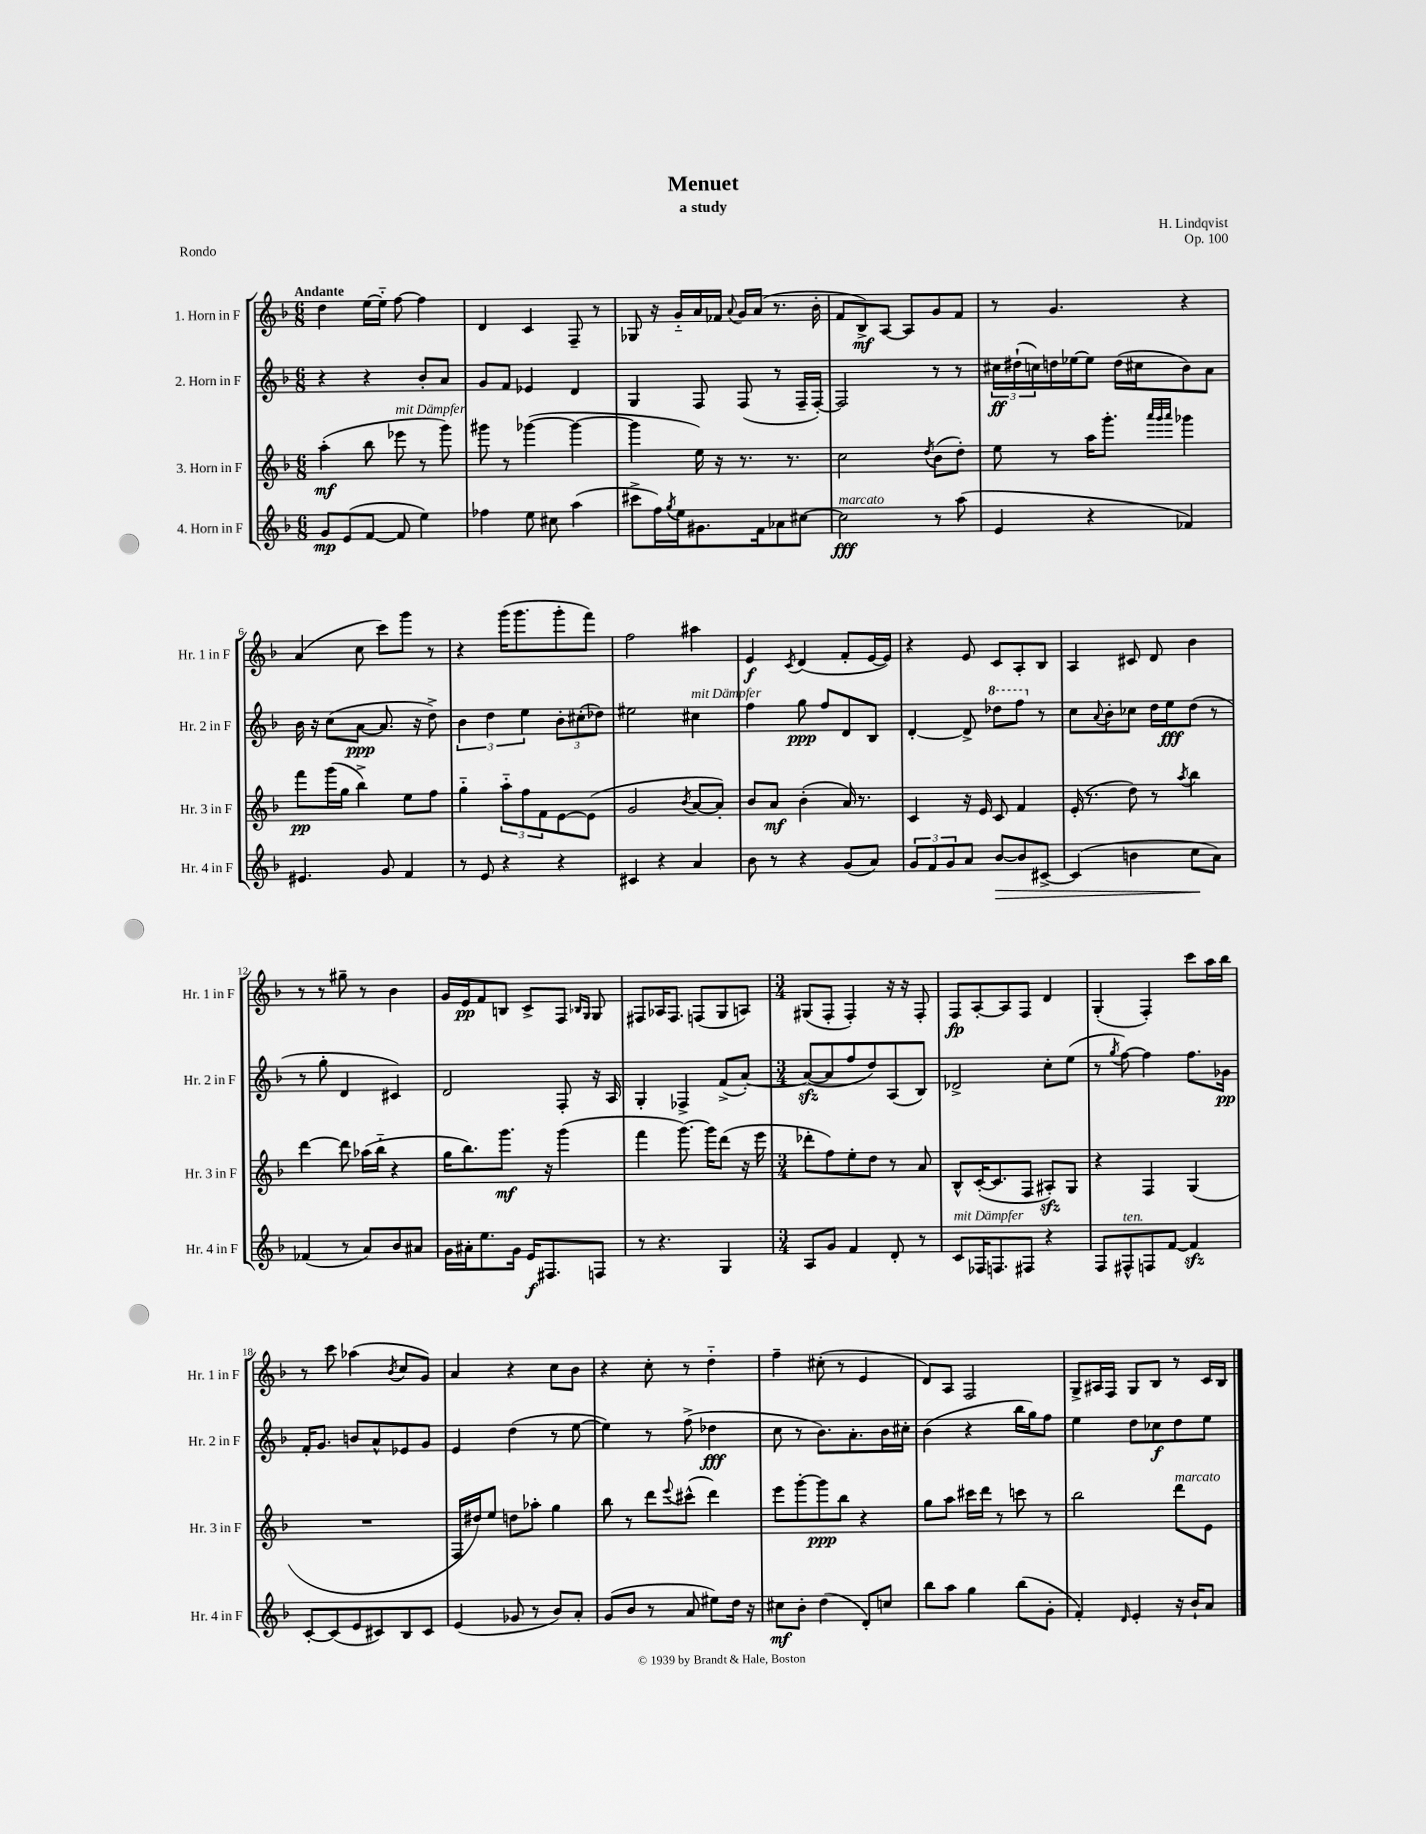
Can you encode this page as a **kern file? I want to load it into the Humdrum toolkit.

**kern	**dynam	**kern	**dynam	**kern	**dynam	**kern	**dynam
*part4	*part4	*part3	*part3	*part2	*part2	*part1	*part1
*staff4	*staff4	*staff3	*staff3	*staff2	*staff2	*staff1	*staff1
*I"4. Horn in F	*	*I"3. Horn in F	*	*I"2. Horn in F	*	*I"1. Horn in F	*
*I'Hr. 4 in F	*	*I'Hr. 3 in F	*	*I'Hr. 2 in F	*	*I'Hr. 1 in F	*
*clefG2	*	*clefG2	*	*clefG2	*	*clefG2	*
*k[b-]	*	*k[b-]	*	*k[b-]	*	*k[b-]	*
*M6/8	*	*M6/8	*	*M6/8	*	*M6/8	*
=1	=1	=1	=1	=1	=1	=1	=1
!	!	!	!	!	!	!LO:TX:a:B:t=Andante	!
8g/L	mp	(4aa'\	mf	4r	.	4dd\	.
(8e/	.	.	.	.	.	.	.
[8f/J	.	8bb-\	.	4r	.	[16ee\LL	.
.	.	.	.	.	.	16ee\JJ]	.
!	!	!LO:TX:a:i:t=mit Dämpfer	!	!	!	!	!
8f/]	.	8eee-X\	.	.	.	[8ff\	.
4ee\)	.	8r	.	8b-'/L	.	4ff\]	.
.	.	8ggg\)	.	8a/J	.	.	.
=2	=2	=2	=2	=2	=2	=2	=2
4ff-X\	.	8ggg#X\	.	8g/L	.	4d/	.
.	.	8r	.	8f/J	.	.	.
8ee\	.	([4ggg-X\	.	4e-X/	.	4c/	.
8cc#X\	.	.	.	.	.	.	.
(4aa\	.	4ggg-\_	.	4d/	.	8F~/	.
.	.	.	.	.	.	8r	.
=3	=3	=3	=3	=3	=3	=3	=3
8ccc#X^\L	.	4ggg-\]	.	4G/	.	8G-X/	.
16ff\L)	.	.	.	.	.	16r	.
8qgg/	.	.	.	.	.	.	.
16ee\J	.	.	.	.	.	16g/LL	.
8.g#X\	.	16ee\)	.	8F/	.	16a/	.
.	.	16r	.	.	.	16f-X/JJ	.
.	.	.	.	.	.	8qqa/	.
.	.	8.r	.	(8F/	.	16g/LL	.
16f\k	.	.	.	.	.	(16a/JJ	.
8a-X\	.	.	.	8r	.	8.r	.
.	.	8.r	.	.	.	.	.
[8cc#X\J	.	.	.	16F~/LL	.	.	.
.	.	.	.	[16F'/JJ)	.	16b-'\	.
=4	=4	=4	=4	=4	=4	=4	=4
!LO:TX:a:i:t=marcato	!	!	!	!	!	!	!
2cc#\]	fff	2cc\	.	2F/]	.	8f/L	.
.	.	.	.	.	.	8B-^/)	mf
.	.	.	.	.	.	[8A/J	.
.	.	.	.	.	.	8A/L]	.
.	.	8qdd/	.	.	.	.	.
8r	.	(8b-\L	.	8r	.	8g/	.
(8aa\	.	8dd'\J)	.	8r	.	8f/J	.
=5	=5	=5	=5	=5	=5	=5	=5
4e/	.	8ee\	.	24cc#X\LL	ff	8r	.
.	.	.	.	(24dd#X`\	.	.	.
.	.	.	.	24ccn\)	.	.	.
.	.	8r	.	16ddn\	.	4.g/	.
.	.	.	.	[16ee-X\J	.	.	.
4r	.	16aa\KL	.	8ee-\J]	.	.	.
.	.	8.ggg'\J	.	.	.	.	.
.	.	.	.	(16dd\LL	.	.	.
.	.	.	.	16cc#X\J	.	.	.
.	.	32qqaaa/LLL	.	.	.	.	.
.	.	32qqggg/	.	.	.	.	.
.	.	32qqaaa/JJJ	.	.	.	.	.
4f-X/)	.	4ggg-X\	.	8b-\)	.	4r	.
.	.	.	.	8a\J	.	.	.
!!LO:LB:g=z
=6	=6	=6	=6	=6	=6	=6	=6
4.e#X/	.	8fff\L	pp	16b-\	.	(4a/	.
.	.	.	.	16r	.	.	.
.	.	(16ggg\L	.	(8cc\L	.	.	.
.	.	16gg\JJ	.	.	.	.	.
.	.	4bb-^\)	.	[8a\J	ppp	8cc\	.
8g/	.	.	.	8.a/]	.	8ccc\L)	.
4f/	.	8ee\L	.	.	.	8ggg\J	.
.	.	.	.	16r	.	.	.
.	.	8ff\J	.	8dd^\)	.	8r	.
=7	=7	=7	=7	=7	=7	=7	=7
8r	.	4gg\	.	6b-\	.	4r	.
8e/	.	.	.	.	.	.	.
.	.	.	.	6dd\	.	.	.
4r	.	12aa\L	.	.	.	(16ggg\KL	.
.	.	.	.	.	.	8.ggg\	.
.	.	12ff\	.	6ee\	.	.	.
.	.	12f\	.	.	.	.	.
4r	.	[8e\	.	12b-'\L	.	8ggg'\	.
.	.	.	.	(12cc#X'\	.	.	.
.	.	(8e\J]	.	.	.	8fff\J)	.
.	.	.	.	12dd-X\J)	.	.	.
=8	=8	=8	=8	=8	=8	=8	=8
4c#X/	.	2g/	.	2ee#X\	.	2ff\	.
4r	.	.	.	.	.	.	.
.	.	8qb-/	.	.	.	.	.
!	!	!	!	!LO:TX:a:i:t=mit Dämpfer	!	!	!
4a/	.	[8a/L	.	4cc#X\	.	4aa#X\	.
.	.	8a'/J])	.	.	.	.	.
=9	=9	=9	=9	=9	=9	=9	=9
8b-\	.	8b-/L	.	4ff\	.	4e/	f
8r	.	8a/J	mf	.	.	.	.
.	.	.	.	.	.	8qc/	.
4r	.	(4b-'\	.	8gg\	ppp	(4d/	.
.	.	.	.	8ff/L	.	.	.
(8g/L	.	16a/)	.	8d/	.	8f'/L	.
.	.	8.r	.	.	.	.	.
8a/J)	.	.	.	8B-/J	.	[16e/L	.
.	.	.	.	.	.	16e/JJ])	.
=10	=10	=10	=10	=10	=10	=10	=10
12g/L	.	4c/	.	[4d'/	.	4r	.
12f/	.	.	.	.	.	.	.
12g/	.	.	.	.	.	.	.
8a/J	.	16r	.	8d^/]	.	8e/	.
.	.	16e/	.	.	.	.	.
!	!LO:HP:b	!	!	!	!	!	!
*	*	*	*	*8va	*	*	*
[8b-/L	>	8c/	.	8ddd-X\L	.	8c/L	.
8b-/]	.	4f/	.	8fff\J	.	8A'/	.
*	*	*	*	*X8va	*	*	*
[8c#X^/J	.	.	.	8r	.	8B-/J	.
=11	=11	=11	=11	=11	=11	=11	=11
(4c#/]	.	(16e'/	.	8cc\L	.	4A/	.
.	.	8.r	.	.	.	.	.
.	.	.	.	8qqa/	.	.	.
.	.	.	.	8b-'\	.	.	.
4bn\	.	8dd\)	.	8cc-X\J	.	8c#X/	.
.	.	8r	.	16dd\LL	.	8d/	.
.	.	.	.	16ee\J	fff	.	.
.	.	8qaa/	.	.	.	.	.
8cc\L	.	4bb-\	.	(8dd\J	.	4b-\	.
8a\J)	]	.	.	8r	.	.	.
!!LO:LB:g=z
=12	=12	=12	=12	=12	=12	=12	=12
(4f-X/	.	[4ddd\	.	8r	.	8r	.
.	.	.	.	8gg'\	.	8r	.
8r	.	8ddd\]	.	4d/	.	8gg#X~\	.
8a/L)	.	(16aa-X\LL	.	.	.	8r	.
.	.	16bb-\JJ	.	.	.	.	.
8b-/	.	4r	.	4c#X/)	.	4b-\	.
8a#X/J	.	.	.	.	.	.	.
=13	=13	=13	=13	=13	=13	=13	=13
16g\LL	.	16gg\KL	.	2d/	.	16g/LL	.
16a#X'\J	.	8.bb-\)	.	.	.	16e/J	pp
8.ee\	.	.	.	.	.	8f/	.
.	.	8.ggg\J	mf	.	.	8Bn/J	.
16g\Jk	.	.	.	.	.	.	.
16e/KL	f	.	.	.	.	8c^/L	.
8.F#X/	.	16r	.	.	.	.	.
.	.	(4ggg\	.	8F'/	.	8F/J	.
.	.	.	.	.	.	16qqB-X/LL	.
.	.	.	.	.	.	16qqG/JJ	.
8Fn/J	.	.	.	16r	.	8G/	.
.	.	.	.	16A/	.	.	.
=14	=14	=14	=14	=14	=14	=14	=14
8r	.	4fff\	.	4G'/	.	8F#X/L	.
4.r	.	.	.	.	.	16A-X/K	.
.	.	.	.	.	.	8.F#/J	.
.	.	[8.ggg\)	.	4F-X^/	.	.	.
.	.	.	.	.	.	(8Fn/L	.
.	.	16ggg\KL]	.	.	.	.	.
4G/	.	(8ddd\J	.	(8f^/L	.	8G/	.
.	.	16r	.	[8a'/J)	.	8An/J)	.
.	.	16eee\	.	.	.	.	.
=15	=15	=15	=15	=15	=15	=15	=15
*M3/4	*	*M3/4	*	*M3/4	*	*M3/4	*
8A/L	.	8ddd-X'\L	.	(8azz/L_	.	(8G#X/L	.
8g/J	.	8ff\)	.	8a/]	.	8F'/J	.
4f/	.	8ee'\	.	8ff/	.	4F'/)	.
.	.	8dd\J	.	8dd/)	.	.	.
8d'/	.	8r	.	(8A/	.	16r	.
.	.	.	.	.	.	16r	.
8r	.	8a/	.	8B-/J)	.	8F'/	.
=16	=16	=16	=16	=16	=16	=16	=16
!LO:TX:a:i:t=mit Dämpfer	!	!	!	!	!	!	!
8c/L	.	8B-^^/L	.	2d-X^/	.	8F/L	fp
16F-X/K	.	([16c'/K	.	.	.	[8A'/	.
8.Fn/	.	8.c/]	.	.	.	.	.
.	.	.	.	.	.	8A/]	.
8F#X/J	.	8F/J	.	.	.	8F/J	.
4r	.	8A#Xzz'/L)	.	8cc'\L	.	4d/	.
.	.	8G/J	.	(8ee\J	.	.	.
=17	=17	=17	=17	=17	=17	=17	=17
8F/L	.	4r	.	8r	.	(4G'/	.
.	.	.	.	8qgg/	.	.	.
!LO:TX:a:i:t=ten.	!	!	!	!	!	!	!
8F#X^^/	.	.	.	[8ff\)	.	.	.
8Fn/	.	4F/	.	4ff\]	.	4F'/)	.
[8f/J	.	.	.	.	.	.	.
4fzz/]	.	(4G/	.	8.ff\L	.	8ccc\L	.
.	.	.	.	.	.	16aa\L	.
.	.	.	.	16g-X\Jk	pp	16bb-\JJ	.
!!LO:LB:g=z
=18	=18	=18	=18	=18	=18	=18	=18
[8c'/L	.	2.r	.	16f'/KL	.	8r	.
.	.	.	.	8.g/J	.	.	.
(8c/]	.	.	.	.	.	8ccc\	.
8e/	.	.	.	8bn/L	.	(4aa-X\	.
8c#X/)	.	.	.	8a^^/	.	.	.
.	.	.	.	.	.	8qb-/	.
8B-/	.	.	.	8e-X/	.	8cc/L	.
8c#/J	.	.	.	8g/J	.	8g/J)	.
=19	=19	=19	=19	=19	=19	=19	=19
(4e/	.	16F/LL	.	4e/	.	4a/	.
.	.	16dd#X/J)	.	.	.	.	.
.	.	8ee/J	.	.	.	.	.
8g-X/	.	8ddn\L	.	(4dd\	.	4r	.
8r	.	8aa-X'\J	.	.	.	.	.
8b-/L)	.	4gg\	.	8r	.	8cc\L	.
8a'/J	.	.	.	[8ee\	.	8b-\J	.
=20	=20	=20	=20	=20	=20	=20	=20
(8g/L	.	8bb-\	.	4ee\])	.	4r	.
8b-/J	.	8r	.	.	.	.	.
8r	.	8ddd\L	.	8r	.	8cc'\	.
.	.	8qqeee/	.	.	.	.	.
8a/	.	(8ccc#X^^\J	.	(8ff^\	.	8r	.
8ee#X\L)	.	4ddd\)	.	4dd-X\	fff	4dd\	.
16dd\Jk	.	.	.	.	.	.	.
16r	.	.	.	.	.	.	.
=21	=21	=21	=21	=21	=21	=21	=21
8cc#X\L	mf	8eee\L	.	8cc\	.	4ff~\	.
8b-'\J	.	[8ggg'\	.	8r	.	.	.
(4dd\	.	8ggg\]	ppp	8.b-\L)	.	(8cc#X'\	.
.	.	8bb-\J	.	.	.	8r	.
.	.	.	.	8.a'\	.	.	.
8d'/L)	.	4r	.	.	.	4e/	.
8ccn/J	.	.	.	16b-\L	.	.	.
.	.	.	.	16cc#X'\JJ	.	.	.
=22	=22	=22	=22	=22	=22	=22	=22
8bb-\L	.	8gg\L	.	(4b-\	.	8d/L)	.
8aa\J	.	8aa\J	.	.	.	8A/J	.
4gg\	.	16ccc#X\LL	.	4r	.	2F/	.
.	.	16ddd\JJ	.	.	.	.	.
.	.	8r	.	.	.	.	.
(8bb-\L	.	8cccn\	.	16bb-\LL	.	.	.
.	.	.	.	16gg\J)	.	.	.
8g'\J	.	8r	.	8ff\J	.	.	.
=23	=23	=23	=23	=23	=23	=23	=23
4f'/)	.	2bb-\	.	4ee\	.	8G^/L	.
.	.	.	.	.	.	16A#X/L	.
.	.	.	.	.	.	16F/JJ	.
16qqd/	.	.	.	.	.	.	.
4e'/	.	.	.	8dd\L	.	8G/L	.
.	.	.	.	8cc-X\	f	8B-/J	.
!	!	!LO:TX:a:i:t=marcato	!	!	!	!	!
16r	.	8ddd\L	.	8dd\	.	8r	.
16b-`/KL	.	.	.	.	.	.	.
8a/J	.	8e\J	.	8ee\J	.	16c/LL	.
.	.	.	.	.	.	16B-/JJ	.
==	==	==	==	==	==	==	==
*-	*-	*-	*-	*-	*-	*-	*-
